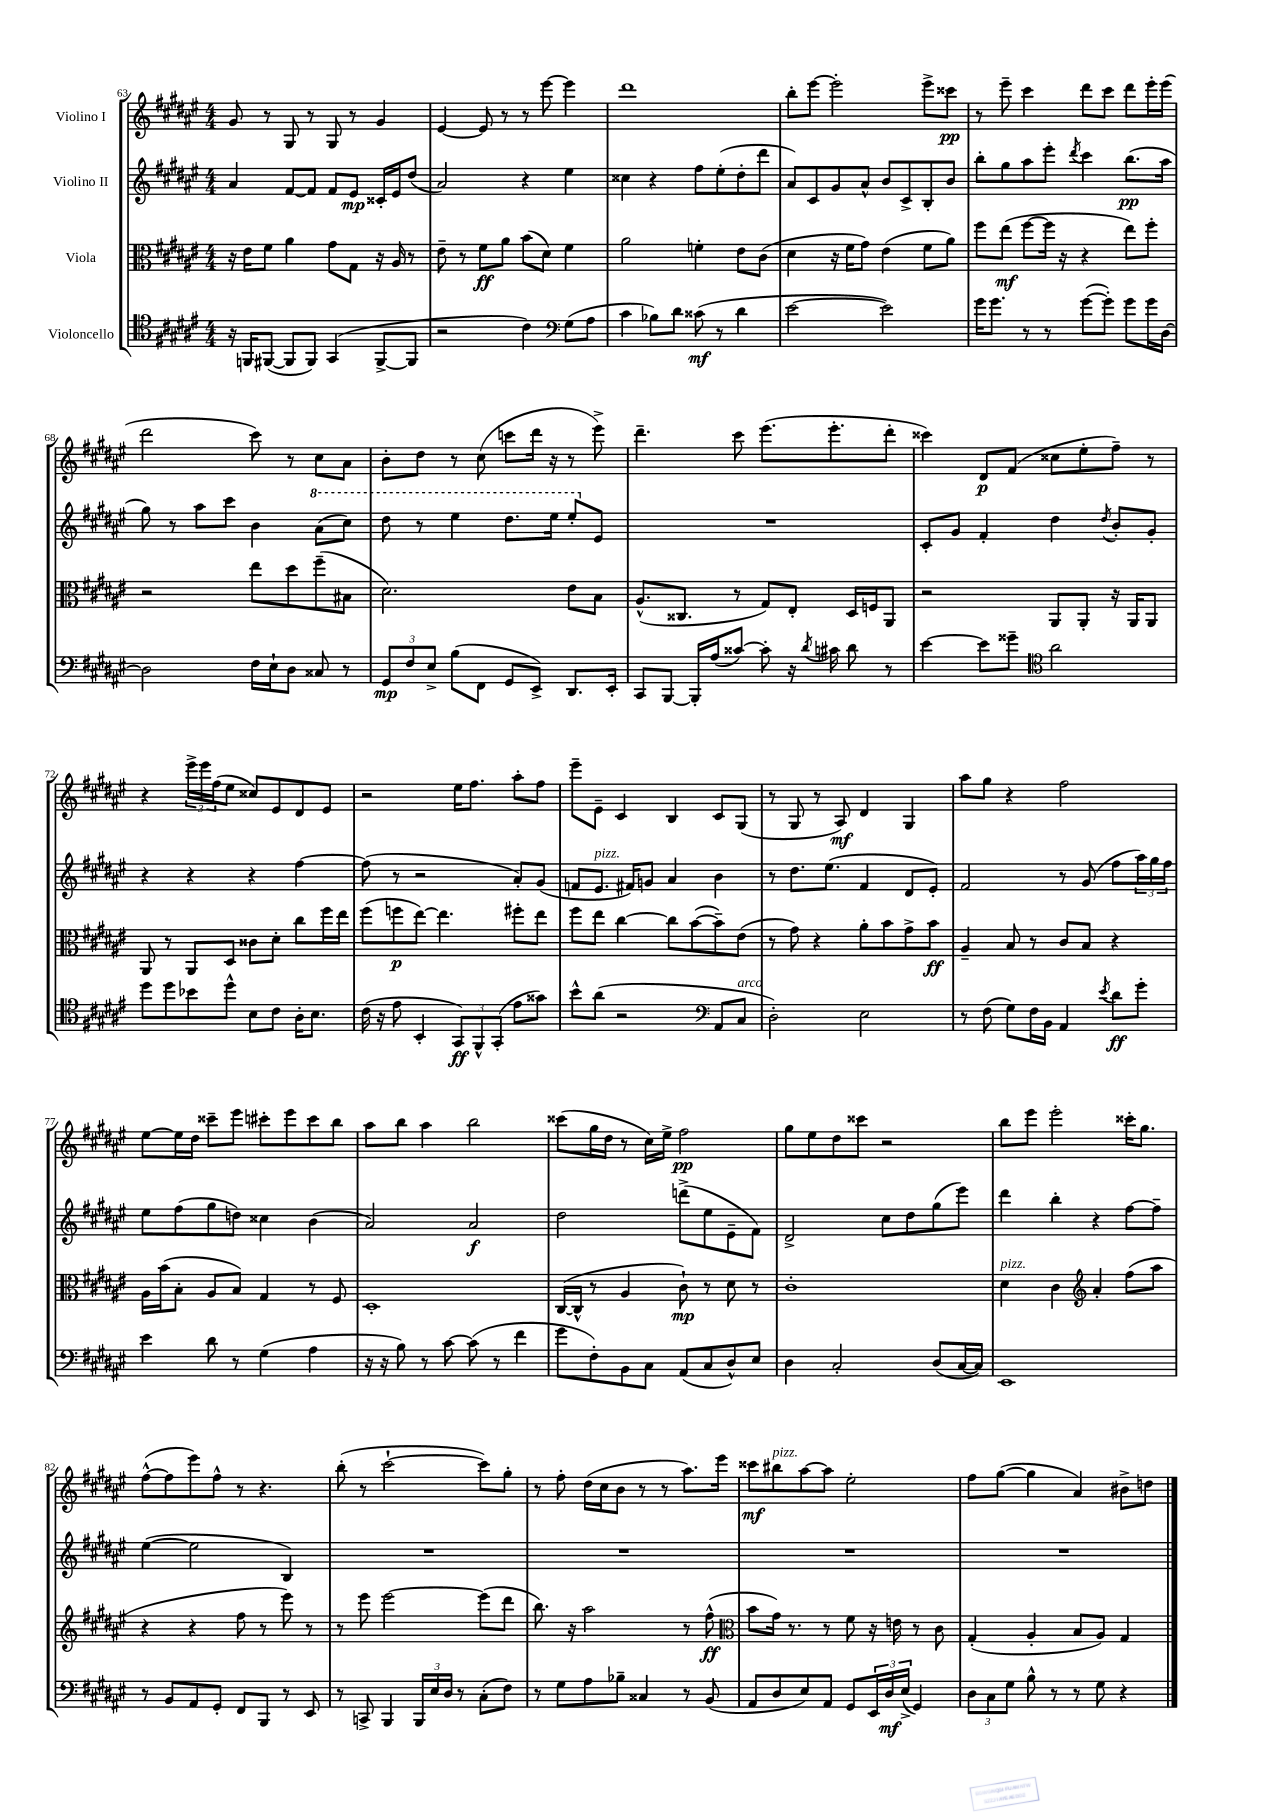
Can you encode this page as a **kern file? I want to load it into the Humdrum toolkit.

**kern	**dynam	**kern	**dynam	**kern	**dynam	**kern	**dynam
*part4	*part4	*part3	*part3	*part2	*part2	*part1	*part1
*staff4	*staff4	*staff3	*staff3	*staff2	*staff2	*staff1	*staff1
*I"Violoncello	*	*I"Viola	*	*I"Violino II	*	*I"Violino I	*
*clefC4	*	*clefC3	*	*clefG2	*	*clefG2	*
*k[f#c#g#d#a#e#]	*	*k[f#c#g#d#a#e#]	*	*k[f#c#g#d#a#e#]	*	*k[f#c#g#d#a#e#]	*
*M4/4	*	*M4/4	*	*M4/4	*	*M4/4	*
=63	=63	=63	=63	=63	=63	=63	=63
16r	.	16r	.	4a#/	.	8g#/	.
16FFn/KL	.	16e#\KL	.	.	.	.	.
([8FF#X/J	.	8f#\J	.	.	.	8r	.
8FF#/L]	.	4a#\	.	[8f#/L	.	8G#/	.
8FF#/J)	.	.	.	8f#/J]	.	8r	.
(4GG#/	.	8g#\L	.	8f#/L	.	8G#/	.
.	.	8G#\J	.	8e#/J	mp	8r	.
[8FF#^/L	.	16r	.	16c##X'/LL	.	4g#/	.
.	.	16A#/	.	16e#/J	.	.	.
8FF#/J]	.	8r	.	(8dd#/J	.	.	.
=64	=64	=64	=64	=64	=64	=64	=64
2r	.	8e#~\	.	2a#/)	.	[4e#/	.
.	.	8r	.	.	.	.	.
.	.	8f#\L	ff	.	.	8e#/]	.
.	.	8a#\J	.	.	.	8r	.
4c#\)	.	(8b\L	.	4r	.	8r	.
.	.	8d#\J)	.	.	.	[8eee#\	.
*clefF4	*	*	*	*	*	*	*
(8G#\L	.	4f#\	.	4ee#\	.	4eee#\]	.
8A#\J	.	.	.	.	.	.	.
=65	=65	=65	=65	=65	=65	=65	=65
4c#\	.	2a#\	.	4cc##X\	.	1ddd#	.
8B-X\L)	.	.	.	4r	.	.	.
8d#\J	.	.	.	.	.	.	.
(8c##X\	mf	4fn'\	.	8ff#\L	.	.	.
8r	.	.	.	(8ee#'\	.	.	.
4d#\	.	8e#\L	.	8dd#'\	.	.	.
.	.	(8c#\J	.	8ddd#\J	.	.	.
=66	=66	=66	=66	=66	=66	=66	=66
[2e#\	.	4d#\	.	8a#/L)	.	8bb'\L	.
.	.	.	.	8c#/	.	[8eee#\J	.
.	.	16r	.	8g#/	.	2eee#'\]	.
.	.	16f#\KL	.	.	.	.	.
.	.	8g#\J)	.	8a#^^/J	.	.	.
2e#\])	.	(4e#\	.	8b/L	.	.	.
.	.	.	.	8c#^/	.	.	.
.	.	8f#\L	.	8B'/	.	8eee#^\L	.
.	.	8a#\J)	.	8b/J	.	8ccc##X\J	pp
=67	=67	=67	=67	=67	=67	=67	=67
16g#\KL	.	8ff#\L	.	8bb'\L	.	8r	.
8.g#\J	.	.	.	.	.	.	.
.	.	(8ee#\J	mf	8gg#\	.	8eee#~\	.
8r	.	[8ff#\L	.	8aa#\	.	4ccc#\	.
8r	.	16ff#\Jk]	.	8eee#'\J	.	.	.
.	.	16r	.	.	.	.	.
.	.	.	.	8qddd#/	.	.	.
([8g#\L	.	4r	.	4ccc#\	.	8ddd#\L	.
8g#'\J])	.	.	.	.	.	8ccc#\J	.
8g#\L	.	8ee#\L)	.	(8.bb\L	pp	8ddd#\L	.
16g#\L	.	8ff#'\J	.	.	.	16eee#'\L	.
[16D#\JJ	.	.	.	16aa#\Jk	.	(16eee#\JJ	.
!!LO:LB:g=z
=68	=68	=68	=68	=68	=68	=68	=68
2D#\]	.	2r	.	8gg#\)	.	2ddd#\	.
.	.	.	.	8r	.	.	.
.	.	.	.	8aa#\L	.	.	.
.	.	.	.	8ccc#\J	.	.	.
16F#\LL	.	8ee#\L	.	4b\	.	8ccc#\)	.
16E#`\J	.	.	.	.	.	.	.
8D#\J	.	8dd#\	.	.	.	8r	.
*	*	*	*	*8va	*	*	*
8C##X/	.	(8ff#~\	.	(8aa#\L	.	8cc#\L	.
8r	.	8B#X\J	.	8ccc#\J)	.	8a#\J	.
=69	=69	=69	=69	=69	=69	=69	=69
12GG#/L	mp	2.d#\)	.	8ddd#\	.	8b'\L	.
12F#/	.	.	.	.	.	.	.
.	.	.	.	8r	.	8dd#\J	.
12E#^/J	.	.	.	.	.	.	.
(8B\L	.	.	.	4eee#\	.	8r	.
8FF#\J	.	.	.	.	.	(8cc#\	.
8GG#/L	.	.	.	8.ddd#\L	.	8cccn\L	.
8EE#^/J)	.	.	.	.	.	16ddd#\Jk	.
.	.	.	.	16eee#\Jk	.	16r	.
8.DD#/L	.	8e#\L	.	8eee#'/L	.	8r	.
*	*	*	*	*X8va	*	*	*
.	.	8B\J	.	8e#/J	.	8eee#^\)	.
16EE#'/Jk	.	.	.	.	.	.	.
=70	=70	=70	=70	=70	=70	=70	=70
8CC#/L	.	(8.A#^^/L	.	1r	.	4.ddd#~\	.
[8BBB/J	.	.	.	.	.	.	.
.	.	8.C##X/J	.	.	.	.	.
16BBB'/LL]	.	.	.	.	.	.	.
(16A#/J	.	.	.	.	.	.	.
[8c##X/J)	.	8r	.	.	.	8ccc#\	.
8c##'\]	.	8G#/L)	.	.	.	(8.eee#\L	.
16r	.	8E#'/J	.	.	.	.	.
8qd#/	.	.	.	.	.	.	.
16c#X\	.	.	.	.	.	8.eee#'\	.
8d#\	.	16D#/LL	.	.	.	.	.
.	.	16Fn/J	.	.	.	.	.
8r	.	8AA#/J	.	.	.	8ddd#'\J	.
=71	=71	=71	=71	=71	=71	=71	=71
[4e#\	.	2r	.	8c#'/L	.	4ccc##X\)	.
.	.	.	.	8g#/J	.	.	.
8e#\L]	.	.	.	4f#'/	.	8d#/L	p
8g##X~\J	.	.	.	.	.	(8f#/J	.
*clefC4	*	*	*	*	*	*	*
2a#\	.	8AA#/L	.	4dd#\	.	8cc##X\L	.
.	.	8AA#'/J	.	.	.	8ee#'\	.
.	.	.	.	8qdd#/	.	.	.
.	.	16r	.	8b'/L	.	8ff#~\J)	.
.	.	16AA#/KL	.	.	.	.	.
.	.	8AA#/J	.	8g#'/J	.	8r	.
!!LO:LB:g=z
=72	=72	=72	=72	=72	=72	=72	=72
8dd#\L	.	8AA#/	.	4r	.	4r	.
8dd#\	.	8r	.	.	.	.	.
8b-X\	.	8AA#/L	.	4r	.	24eee#^\LL	.
.	.	.	.	.	.	24eee#\	.
.	.	.	.	.	.	(24ff#\J	.
8dd#^^\J	.	8D#/J	.	.	.	8ee#\J	.
8B\L	.	8c##X\L	.	4r	.	8cc##X/L)	.
8c#\J	.	8d#'\J	.	.	.	8e#/	.
16A#'\KL	.	8cc#\L	.	[4ff#\	.	8d#/	.
8.B\J	.	.	.	.	.	.	.
.	.	16ff#\L	.	.	.	8e#/J	.
.	.	16ee#\JJ	.	.	.	.	.
=73	=73	=73	=73	=73	=73	=73	=73
(16c#\	.	(8ff#\L	.	(8ff#\]	.	2r	.
16r	.	.	.	.	.	.	.
8e#\	.	8ffn\	p	8r	.	.	.
4BB'/	.	[8ee#\J)	.	2r	.	.	.
.	.	4.ee#\]	.	.	.	.	.
12GG#/L)	ff	.	.	.	.	16ee#\KL	.
.	.	.	.	.	.	8.ff#\J	.
12FF#^^/	.	.	.	.	.	.	.
(12GG#'/J	.	.	.	.	.	.	.
8e#\L	.	8ff#X'\L	.	8a#'/L)	.	8aa#'\L	.
8g##X\J)	.	8ee#\J	.	(8g#/J	.	8ff#\J	.
=74	=74	=74	=74	=74	=74	=74	=74
8b^^\L	.	8ff#\L	.	8fn/L	.	8eee#~\L	.
!	!	!	!	!LO:TX:a:i:t=pizz.	!	!	!
(8a#\J	.	8ee#\J	.	8.e#/J	.	8e#~\J	.
2r	.	[4cc#\	.	.	.	4c#/	.
.	.	.	.	16f#X/KL)	.	.	.
.	.	.	.	8gn/J	.	.	.
.	.	8cc#\L]	.	4a#/	.	4B/	.
.	.	([8b\	.	.	.	.	.
*clefF4	*	*	*	*	*	*	*
8AA#/L	.	8b~\])	.	4b\	.	8c#/L	.
!LO:TX:a:i:t=arco	!	!	!	!	!	!	!
8C#/J	.	(8e#\J	.	.	.	(8G#/J	.
=75	=75	=75	=75	=75	=75	=75	=75
2D#'\)	.	8r	.	8r	.	8r	.
.	.	8g#\)	.	8.dd#\L	.	8G#/	.
.	.	4r	.	.	.	8r	.
.	.	.	.	(8.ee#\J	.	.	.
.	.	.	.	.	.	8A#/)	mf
2E#\	.	8a#'\L	.	4f#/	.	4d#/	.
.	.	8b\	.	.	.	.	.
.	.	8g#^\	.	8d#/L	.	4G#/	.
.	.	8b\J	ff	8e#'/J)	.	.	.
=76	=76	=76	=76	=76	=76	=76	=76
8r	.	4A#~/	.	2f#/	.	8aa#\L	.
(8F#\	.	.	.	.	.	8gg#\J	.
8G#\L)	.	8B/	.	.	.	4r	.
16F#\L	.	8r	.	.	.	.	.
16BB\JJ	.	.	.	.	.	.	.
4AA#/	.	8c#/L	.	8r	.	2ff#\	.
.	.	8B/J	.	(8g#/	.	.	.
8qe#/	.	.	.	.	.	.	.
8d#\L	ff	4r	.	8ff#\L	.	.	.
8g#'\J	.	.	.	24aa#\L)	.	.	.
.	.	.	.	24gg#\	.	.	.
.	.	.	.	24ff#\JJ	.	.	.
!!LO:LB:g=z
=77	=77	=77	=77	=77	=77	=77	=77
4e#\	.	16A#\LL	.	8ee#\L	.	[8ee#\L	.
.	.	(16b\J	.	.	.	.	.
.	.	8B'\J	.	(8ff#\	.	16ee#\L]	.
.	.	.	.	.	.	16dd#\JJ	.
8d#\	.	8A#/L	.	8gg#\	.	8ccc##X~\L	.
8r	.	8B/J)	.	8ddn\J)	.	8eee#\J	.
(4G#\	.	4G#/	.	4cc##X\	.	8ccc#X'\L	.
.	.	.	.	.	.	8eee#\	.
4A#\	.	8r	.	(4b\	.	8ccc#\	.
.	.	8F#/	.	.	.	8bb\J	.
=78	=78	=78	=78	=78	=78	=78	=78
16r	.	1D#'	.	2a#/)	.	8aa#\L	.
16r	.	.	.	.	.	.	.
8B\)	.	.	.	.	.	8bb\J	.
8r	.	.	.	.	.	4aa#\	.
[8c#\	.	.	.	.	.	.	.
(8c#\]	.	.	.	2a#/	f	2bb\	.
8r	.	.	.	.	.	.	.
4f#\	.	.	.	.	.	.	.
=79	=79	=79	=79	=79	=79	=79	=79
8g#\L	.	([16C#/LL	.	2dd#\	.	(8ccc##X\L	.
.	.	16C#^^/JJ]	.	.	.	.	.
8F#'\)	.	8r	.	.	.	16gg#\L	.
.	.	.	.	.	.	16dd#\JJ	.
8BB\	.	4A#/	.	.	.	8r	.
8C#\J	.	.	.	.	.	16cc#\LL)	.
.	.	.	.	.	.	16ee#^\JJ	.
(8AA#/L	.	8c#`\)	mp	(8dddn^\L	.	2ff#\	pp
8C#/	.	8r	.	8ee#\	.	.	.
8D#^^/)	.	8d#\	.	8e#~\	.	.	.
8E#/J	.	8r	.	8f#\J)	.	.	.
=80	=80	=80	=80	=80	=80	=80	=80
4D#\	.	1c#'	.	2d#^/	.	8gg#\L	.
.	.	.	.	.	.	8ee#\	.
2C#'/	.	.	.	.	.	8dd#\	.
.	.	.	.	.	.	8ccc##X\J	.
.	.	.	.	8cc#\L	.	2r	.
.	.	.	.	8dd#\	.	.	.
(8D#/L	.	.	.	(8gg#\	.	.	.
[16C#/L	.	.	.	8eee#\J)	.	.	.
16C#/JJ])	.	.	.	.	.	.	.
=81	=81	=81	=81	=81	=81	=81	=81
!	!	!LO:TX:a:i:t=pizz.	!	!	!	!	!
1EE#	.	4d#\	.	4ddd#\	.	8bb\L	.
.	.	.	.	.	.	8eee#\J	.
.	.	4c#\	.	4bb'\	.	2eee#'\	.
*	*	*clefG2	*	*	*	*	*
.	.	4a#'/	.	4r	.	.	.
.	.	(8ff#\L	.	[8ff#\L	.	16ccc##X'\KL	.
.	.	.	.	.	.	8.gg#\J	.
.	.	8aa#\J	.	8ff#~\J]	.	.	.
!!LO:LB:g=z
=82	=82	=82	=82	=82	=82	=82	=82
8r	.	4r	.	([4ee#\	.	([8ff#^^\L	.
8BB/L	.	.	.	.	.	8ff#\]	.
8AA#/	.	4r	.	2ee#\]	.	8eee#\)	.
8GG#'/J	.	.	.	.	.	8ff#^^\J	.
8FF#/L	.	8ff#\	.	.	.	8r	.
8BBB/J	.	8r	.	.	.	4.r	.
8r	.	8eee#\)	.	4B/)	.	.	.
8EE#/	.	8r	.	.	.	.	.
=83	=83	=83	=83	=83	=83	=83	=83
8r	.	8r	.	1r	.	(8bb'\	.
8CCn^/	.	8eee#\	.	.	.	8r	.
4BBB/	.	[2eee#\	.	.	.	[2ccc#`\	.
24BBB/LL	.	.	.	.	.	.	.
24E#/	.	.	.	.	.	.	.
24D#/JJ	.	.	.	.	.	.	.
8r	.	.	.	.	.	.	.
(8C#'\L	.	(8eee#\L]	.	.	.	8ccc#\L])	.
8F#\J)	.	8ddd#\J	.	.	.	8gg#'\J	.
=84	=84	=84	=84	=84	=84	=84	=84
8r	.	8.bb\)	.	1r	.	8r	.
8G#\L	.	.	.	.	.	8ff#'\	.
.	.	16r	.	.	.	.	.
8A#\	.	2aa#\	.	.	.	(16dd#\LL	.
.	.	.	.	.	.	16cc#\J	.
8B-X~\J	.	.	.	.	.	8b\J	.
4C##X/	.	.	.	.	.	8r	.
.	.	.	.	.	.	8r	.
8r	.	8r	.	.	.	8.aa#\L)	.
(8BB/	.	(8ff#^^\	ff	.	.	.	.
.	.	.	.	.	.	16eee#\Jk	.
=85	=85	=85	=85	=85	=85	=85	=85
*	*	*clefC3	*	*	*	*	*
8AA#/L	.	8b\L	.	1r	.	8ccc##X\L	mf
!	!	!	!	!	!	!LO:TX:a:i:t=pizz.	!
8D#/	.	16g#\Jk)	.	.	.	8bb#X\	.
.	.	8.r	.	.	.	.	.
8E#/)	.	.	.	.	.	[8aa#\	.
8AA#/J	.	8r	.	.	.	8aa#\J]	.
8GG#/L	.	8f#\	.	.	.	2ee#'\	.
24EE#/L	.	16r	.	.	.	.	.
24D#/	mf	.	.	.	.	.	.
.	.	16en\	.	.	.	.	.
(24E#^/JJ	.	.	.	.	.	.	.
4GG#/)	.	8r	.	.	.	.	.
.	.	8c#\	.	.	.	.	.
=86	=86	=86	=86	=86	=86	=86	=86
12D#\L	.	(4G#'/	.	1r	.	8ff#\L	.
12C#\	.	.	.	.	.	.	.
.	.	.	.	.	.	([8gg#\J	.
12G#\J	.	.	.	.	.	.	.
8B^^\	.	4A#'/	.	.	.	4gg#\]	.
8r	.	.	.	.	.	.	.
8r	.	8B/L	.	.	.	4a#/)	.
8G#\	.	8A#/J)	.	.	.	.	.
4r	.	4G#/	.	.	.	8b#X^\L	.
.	.	.	.	.	.	8ddn\J	.
==	==	==	==	==	==	==	==
*-	*-	*-	*-	*-	*-	*-	*-
